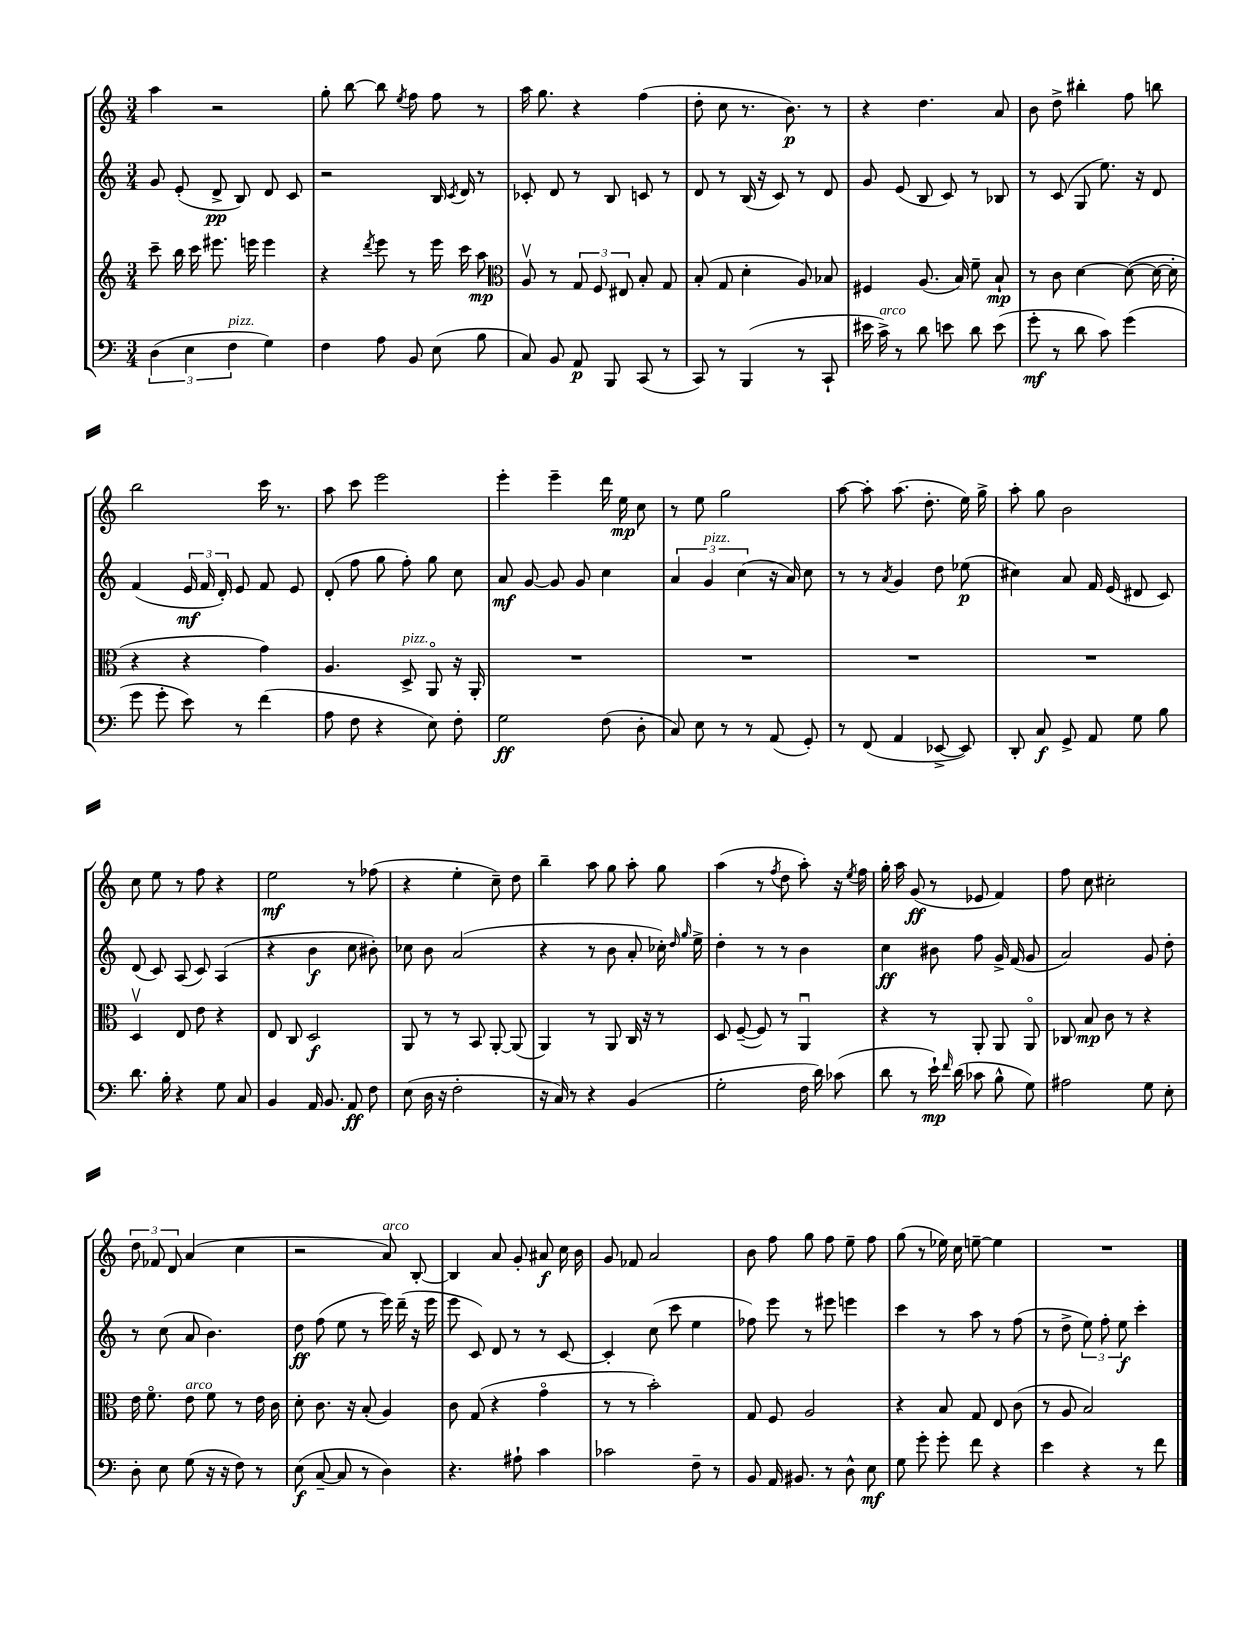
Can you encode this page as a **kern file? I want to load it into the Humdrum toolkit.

**kern	**kern	**kern	**kern
*staff4	*staff3	*staff2	*staff1
*clefF4	*clefG2	*clefG2	*clefG2
*k[]	*k[]	*k[]	*k[]
*M3/4	*M3/4	*M3/4	*M3/4
(6D	8ccc~	8g	4aa
.	16bb	(8e'	.
6E	.	.	.
.	16ccc	.	.
.	8.eee#	8d^	2r
6F	.	.	.
.	.	8B)	.
.	16eee	.	.
4G)	4eee	8d	.
.	.	8c	.
=	=	=	=
4F	4r	2r	8gg'
.	.	.	[8bb
.	8qddd	.	.
8A	8eee	.	8bb]
.	.	.	8qee
8BB	8r	.	8ff
(8E	16eee	16B	8ff
.	.	8qc	.
.	16ccc	16d	.
8B	8aa	8r	8r
=	=	=	=
*	*clefC3	*	*
8C)	8Av	8c-'	16aa
.	.	.	8.gg
8BB	8r	8d	.
8AA	12G	8r	4r
.	12F	.	.
8BBB	.	8B	.
.	12E#	.	.
(8CC	8B'	8c	(4ff
8r	8G	8r	.
=	=	=	=
8CC)	(8B'	8d	8dd'
8r	8G	8r	8cc
(4BBB	4d'	(16B	8.r
.	.	16r	.
.	.	8c)	.
.	.	.	8.b)
8r	8A)	8r	.
8CC`	8B-	8d	8r
=	=	=	=
16e#	4F#	8g	4r
16c^)	.	.	.
8r	.	(8e	.
8d	(8.A	8B	4.dd
8e	.	8c)	.
.	16B)	.	.
8d	8f~	8r	.
(8e	8B`	8B-	8a
=	=	=	=
8g'	8r	8r	8b
8r	8c	(8c	8dd^
8d	[4d	8G	4bb#'
8c)	.	8.ee)	.
(4g	(8d_	.	8ff
.	.	16r	.
.	16d_	8d	8bb
.	16d']	.	.
=	=	=	=
8g	4r	(4f	2bb
8g'	.	.	.
8e)	4r	24e	.
.	.	24f	.
.	.	24d')	.
8r	.	8e	.
(4f	4g)	8f	16ccc
.	.	.	8.r
.	.	8e	.
=	=	=	=
8A	4.A	(8d'	8aa
8F	.	8ff	8ccc
4r	.	8gg	2eee
.	8D^	8ff')	.
8E)	8AAo	8gg	.
8F'	16r	8cc	.
.	16AA'	.	.
=	=	=	=
2G	2.r	8a	4eee'
.	.	[8g	.
.	.	8g]	4eee~
.	.	8g	.
(8F	.	4cc	16ddd
.	.	.	16ee
8D'	.	.	8cc
=	=	=	=
8C)	2.r	6a	8r
8E	.	.	8ee
.	.	6g	.
8r	.	.	2gg
.	.	(6cc	.
8r	.	.	.
(8AA	.	16r	.
.	.	16a)	.
8GG')	.	8cc	.
=	=	=	=
8r	2.r	8r	[8aa
(8FF	.	8r	8aa']
.	.	8qa	.
4AA	.	4g	(8.aa
.	.	.	8.dd'
[8EE-^	.	8dd	.
8EE-])	.	(8ee-	16ee)
.	.	.	16gg^
=	=	=	=
8DD'	2.r	4cc#)	8aa'
8C	.	.	8gg
8GG^	.	8a	2b
8AA	.	16f	.
.	.	(16e	.
8G	.	8d#	.
8B	.	8c)	.
=	=	=	=
8.d	4Dv	(8d	8cc
.	.	8c)	8ee
16B'	.	.	.
4r	8E	(8A	8r
.	8e	8c)	8ff
8G	4r	(4A	4r
8C	.	.	.
=	=	=	=
4BB	8E	4r	2ee
.	8C	.	.
16AA	2D	4b	.
8.BB	.	.	.
8AA	.	8cc	8r
8F	.	8b#')	(8ff-
=	=	=	=
(8E	8AA	8cc-	4r
16D	8r	8b	.
16r	.	.	.
2F'	8r	(2a	4ee'
.	8BB	.	.
.	[8AA'	.	8cc~)
.	(8AA]	.	8dd
=	=	=	=
16r	4AA)	4r	4bb~
16C)	.	.	.
8r	.	.	.
4r	8r	8r	8aa
.	8AA	8b	8gg
(4BB	16C	8a'	8aa'
.	16r	.	.
.	8r	16cc-')	8gg
.	.	16qqdd	.
.	.	16qqgg	.
.	.	16ee^	.
=	=	=	=
2G'	8D	4dd'	(4aa
.	([8F~	.	.
.	8F])	8r	8r
.	.	.	8qff
.	8r	8r	8dd
16F	4AAu	4b	8aa')
16d)	.	.	.
(8c-	.	.	16r
.	.	.	8qee
.	.	.	16ff
=	=	=	=
8d	4r	4cc	16gg'
.	.	.	16aa
8r	.	.	(8g
16e`)	8r	8b#	8r
16qqf	.	.	.
(16d	.	.	.
8c-	8AA'	8ff	8e-
8B^^	8AA	16g^	4f)
.	.	(16f	.
8G)	8AAo	8g	.
=	=	=	=
2A#	8C-	2a)	8ff
.	8B	.	8cc
.	8c	.	2cc#'
.	8r	.	.
8G	4r	8g	.
8E'	.	8dd'	.
=	=	=	=
8D'	16e	8r	12dd
.	8.fo	.	.
.	.	.	12f-
8E	.	(8cc	.
.	.	.	12d
(8G	8e	8a	(4a
16r	8f	4.b)	.
16r	.	.	.
8F)	8r	.	4cc
8r	16e	.	.
.	16c	.	.
=	=	=	=
(8E	8d'	8dd	2r
[8C~	8.c	(8ff	.
8C]	.	8ee	.
.	16r	.	.
8r	(8B'	8r	.
4D)	4A)	16eee)	8a)
.	.	(16ddd~	.
.	.	16r	[8B'
.	.	16eee	.
=	=	=	=
4.r	8c	8eee	4B]
.	(8G	8c)	.
.	4r	8d	8a
8A#`	.	8r	8g'
4c	4go	8r	8a#
.	.	[8c	16cc
.	.	.	16b
=	=	=	=
2c-	8r	4c']	8g
.	8r	.	8f-
.	2b')	(8cc	2a
.	.	8ccc	.
8F~	.	4ee	.
8r	.	.	.
=	=	=	=
8BB	8G	8ff-)	8b
16AA	8F	8eee	8ff
8.BB#	.	.	.
.	2A	8r	8gg
8r	.	8eee#	8ff
8D^^	.	4eee	8ee~
8E	.	.	8ff
=	=	=	=
8G	4r	4ccc	(8gg
8g'	.	.	8r
8g'	8B	8r	16ee-)
.	.	.	16cc
8f	8G	8aa	[8ee~
4r	8E	8r	4ee]
.	(8c	(8ff	.
=	=	=	=
4e	8r	8r	2.r
.	8A	8dd^	.
4r	2B)	12ee)	.
.	.	12ff'	.
.	.	12ee	.
8r	.	4ccc'	.
8f	.	.	.
==	==	==	==
*-	*-	*-	*-
